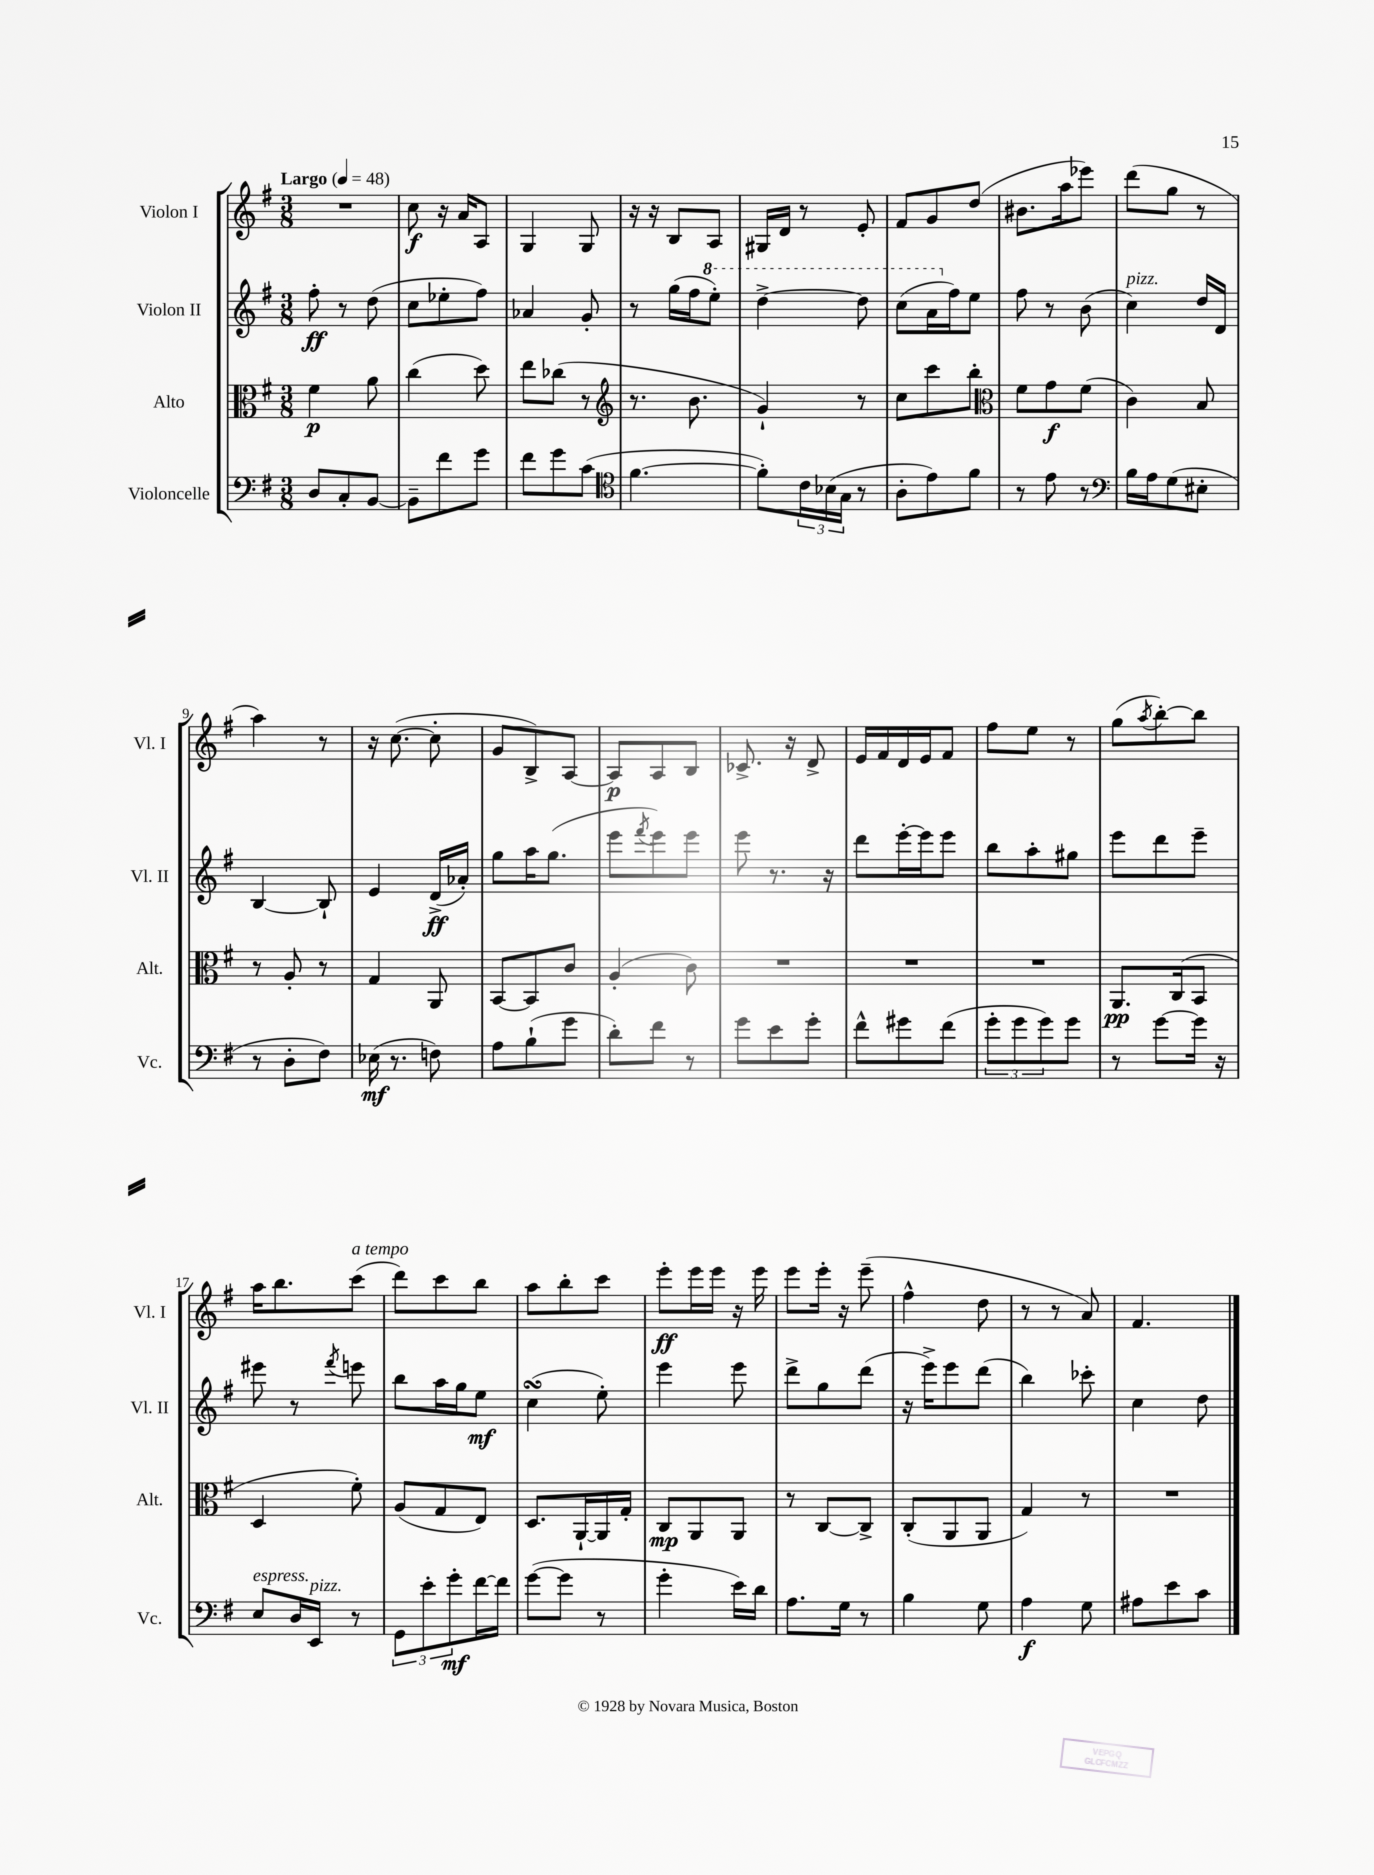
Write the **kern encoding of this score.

**kern	**dynam	**kern	**dynam	**kern	**dynam	**kern	**dynam
*part4	*part4	*part3	*part3	*part2	*part2	*part1	*part1
*staff4	*staff4	*staff3	*staff3	*staff2	*staff2	*staff1	*staff1
*I"Violoncelle	*	*I"Alto	*	*I"Violon II	*	*I"Violon I	*
*I'Vc.	*	*I'Alt.	*	*I'Vl. II	*	*I'Vl. I	*
*clefF4	*	*clefC3	*	*clefG2	*	*clefG2	*
*k[f#]	*	*k[f#]	*	*k[f#]	*	*k[f#]	*
*M3/8	*	*M3/8	*	*M3/8	*	*M3/8	*
*MM48	*	*MM48	*	*MM48	*	*MM48	*
=1	=1	=1	=1	=1	=1	=1	=1
!	!	!	!	!	!	!LO:TX:a:B:t=Largo	!
8D/L	.	4f#\	p	8ff#'\	ff	4.r	.
8C'/	.	.	.	8r	.	.	.
[8BB/J	.	8a\	.	(8dd\	.	.	.
=2	=2	=2	=2	=2	=2	=2	=2
8BB~\L]	.	(4cc\	.	8cc\L	.	8cc\	f
8f#\	.	.	.	8ee-X'\	.	16r	.
.	.	.	.	.	.	16a/KL	.
8g\J	.	8dd\)	.	8ff#\J)	.	8A/J	.
=3	=3	=3	=3	=3	=3	=3	=3
8f#\L	.	8ee\L	.	4a-X/	.	4G/	.
8g\	.	(8cc-X\J	.	.	.	.	.
(8c\J	.	8r	.	8g'/	.	8G/	.
=4	=4	=4	=4	=4	=4	=4	=4
*clefC4	*	*clefG2	*	*	*	*	*
[4.f#\	.	8.r	.	8r	.	16r	.
.	.	.	.	.	.	16r	.
.	.	.	.	(16gg\LL	.	8B/L	.
.	.	8.b\	.	16ff#\J	.	.	.
*	*	*	*	*8va	*	*	*
.	.	.	.	8eee'\J)	.	8A/J	.
=5	=5	=5	=5	=5	=5	=5	=5
8f#'\L])	.	4g`/)	.	[4ddd^\	.	16G#X/LL	.
.	.	.	.	.	.	16d/JJ	.
24c\L	.	.	.	.	.	8r	.
(24B-X\	.	.	.	.	.	.	.
24G\JJ	.	.	.	.	.	.	.
8r	.	8r	.	8ddd\]	.	8e'/	.
=6	=6	=6	=6	=6	=6	=6	=6
8A'\L	.	8cc\L	.	(8ccc\L	.	8f#/L	.
8e\)	.	8ccc\	.	16aa\L	.	8g/	.
*	*	*	*	*X8va	*	*	*
.	.	.	.	16ff#\J)	.	.	.
8f#\J	.	8bb'\J	.	8ee\J	.	(8dd/J	.
=7	=7	=7	=7	=7	=7	=7	=7
*	*	*clefC3	*	*	*	*	*
8r	.	8f#\L	.	8ff#\	.	8.b#X\L	.
8e\	.	8g\	f	8r	.	.	.
.	.	.	.	.	.	16aa\k	.
8r	.	(8f#\J	.	(8b\	.	8eee-X\J)	.
=8	=8	=8	=8	=8	=8	=8	=8
*clefF4	*	*	*	*	*	*	*
!	!	!	!	!LO:TX:a:i:t=pizz.	!	!	!
16B\LL	.	4c\)	.	4cc\)	.	(8ddd\L	.
16A\J	.	.	.	.	.	.	.
(8G\	.	.	.	.	.	8gg\J	.
8E#X'\J	.	8B/	.	16dd/LL	.	8r	.
.	.	.	.	16d/JJ	.	.	.
!!LO:LB:g=z
=9	=9	=9	=9	=9	=9	=9	=9
8r	.	8r	.	[4B/	.	4aa\)	.
8D'\L	.	8A'/	.	.	.	.	.
8F#\J)	.	8r	.	8B`/]	.	8r	.
=10	=10	=10	=10	=10	=10	=10	=10
(16E-X\	mf	4G/	.	4e/	.	16r	.
8.r	.	.	.	.	.	([8.cc\	.
8Fn\)	.	8AA/	.	(16d^/LL	ff	8cc'\]	.
.	.	.	.	16a-X'/JJ)	.	.	.
=11	=11	=11	=11	=11	=11	=11	=11
8A\L	.	[8BB/L	.	8gg\L	.	8g/L	.
(8B`\	.	8BB/]	.	16aa\K	.	8B^/)	.
.	.	.	.	(8.gg\J	.	.	.
8g\J	.	8c/J	.	.	.	[8A/J	.
=12	=12	=12	=12	=12	=12	=12	=12
8d'\L)	.	(4A'/	.	8eee\L	.	8A/L]	p
.	.	.	.	8qfff#/	.	.	.
8f#\J	.	.	.	8eee\)	.	8A/	.
8r	.	8c\)	.	8eee\J	.	8B/J	.
=13	=13	=13	=13	=13	=13	=13	=13
8g\L	.	4.r	.	8eee\	.	8.c-X^/	.
8e\	.	.	.	8.r	.	.	.
.	.	.	.	.	.	16r	.
8g'\J	.	.	.	.	.	8d^/	.
.	.	.	.	16r	.	.	.
=14	=14	=14	=14	=14	=14	=14	=14
8f#^^\L	.	4.r	.	8ddd\L	.	16e/LL	.
.	.	.	.	.	.	16f#/	.
8g#X\	.	.	.	[16eee'\L	.	16d/	.
.	.	.	.	16eee\J]	.	16e/J	.
(8f#\J	.	.	.	8eee\J	.	8f#/J	.
=15	=15	=15	=15	=15	=15	=15	=15
12g'\L	.	4.r	.	8bb\L	.	8ff#\L	.
12g\	.	.	.	.	.	.	.
.	.	.	.	8aa'\	.	8ee\J	.
12g\)	.	.	.	.	.	.	.
8g\J	.	.	.	8gg#X\J	.	8r	.
=16	=16	=16	=16	=16	=16	=16	=16
8r	.	8.AA/L	pp	8eee\L	.	(8gg\L	.
.	.	.	.	.	.	8qaa/	.
[8g\L	.	.	.	8ddd\	.	[8bb'\)	.
.	.	(16C/k	.	.	.	.	.
16g\Jk]	.	8BB/J	.	8eee~\J	.	8bb\J]	.
16r	.	.	.	.	.	.	.
!!LO:LB:g=z
=17	=17	=17	=17	=17	=17	=17	=17
!LO:TX:a:i:t=espress.	!	!	!	!	!	!	!
8E/L	.	4D/	.	8eee#X\	.	16aa\KL	.
.	.	.	.	.	.	8.bb\	.
16D/L	.	.	.	8r	.	.	.
!LO:TX:a:i:t=pizz.	!	!	!	!	!	!	!
16EE/JJ	.	.	.	.	.	.	.
.	.	.	.	8qfff#/	.	.	.
!	!	!	!	!	!	!LO:TX:a:i:t=a tempo	!
8r	.	8f#'\)	.	8eeen\	.	(8ccc\J	.
=18	=18	=18	=18	=18	=18	=18	=18
12GG\L	.	(8A/L	.	8bb\L	.	8ddd\L)	.
12e'\	.	.	.	.	.	.	.
.	.	8G/	.	16aa\L	.	8ccc\	.
12g'\	mf	.	.	.	.	.	.
.	.	.	.	16gg\J	.	.	.
[16f#\L	.	8E/J)	.	8ee\J	mf	8bb\J	.
16f#\JJ]	.	.	.	.	.	.	.
=19	=19	=19	=19	=19	=19	=19	=19
([8g\L	.	8.D/L	.	(4ccsSSs\	.	8aa\L	.
8g\J]	.	.	.	.	.	8bb'\	.
.	.	[16AA`/L	.	.	.	.	.
8r	.	16AA/]	.	8ee'\)	.	8ccc\J	.
.	.	16G'/JJ	.	.	.	.	.
=20	=20	=20	=20	=20	=20	=20	=20
4g'\	.	8C/L	mp	4eee\	.	8eee'\L	ff
.	.	8AA/	.	.	.	16eee\L	.
.	.	.	.	.	.	16eee\JJ	.
16e\LL)	.	8AA/J	.	8eee\	.	16r	.
16d\JJ	.	.	.	.	.	16eee\	.
=21	=21	=21	=21	=21	=21	=21	=21
8.A\L	.	8r	.	8ddd^\L	.	8eee\L	.
.	.	[8C/L	.	8gg\	.	16eee'\Jk	.
16G\Jk	.	.	.	.	.	16r	.
8r	.	8C^/J]	.	(8ddd\J	.	(8eee~\	.
=22	=22	=22	=22	=22	=22	=22	=22
4B\	.	(8C'/L	.	16r	.	4ff#^^\	.
.	.	.	.	16eee^\KL)	.	.	.
.	.	8AA/	.	8eee\	.	.	.
8G\	.	8AA/J	.	(8ddd\J	.	8dd\	.
=23	=23	=23	=23	=23	=23	=23	=23
4A\	f	4G/)	.	4bb\)	.	8r	.
.	.	.	.	.	.	8r	.
8G\	.	8r	.	8ccc-X'\	.	8a/)	.
=24	=24	=24	=24	=24	=24	=24	=24
8A#X\L	.	4.r	.	4cc\	.	4.f#/	.
8e\	.	.	.	.	.	.	.
8c\J	.	.	.	8dd\	.	.	.
==	==	==	==	==	==	==	==
*-	*-	*-	*-	*-	*-	*-	*-
